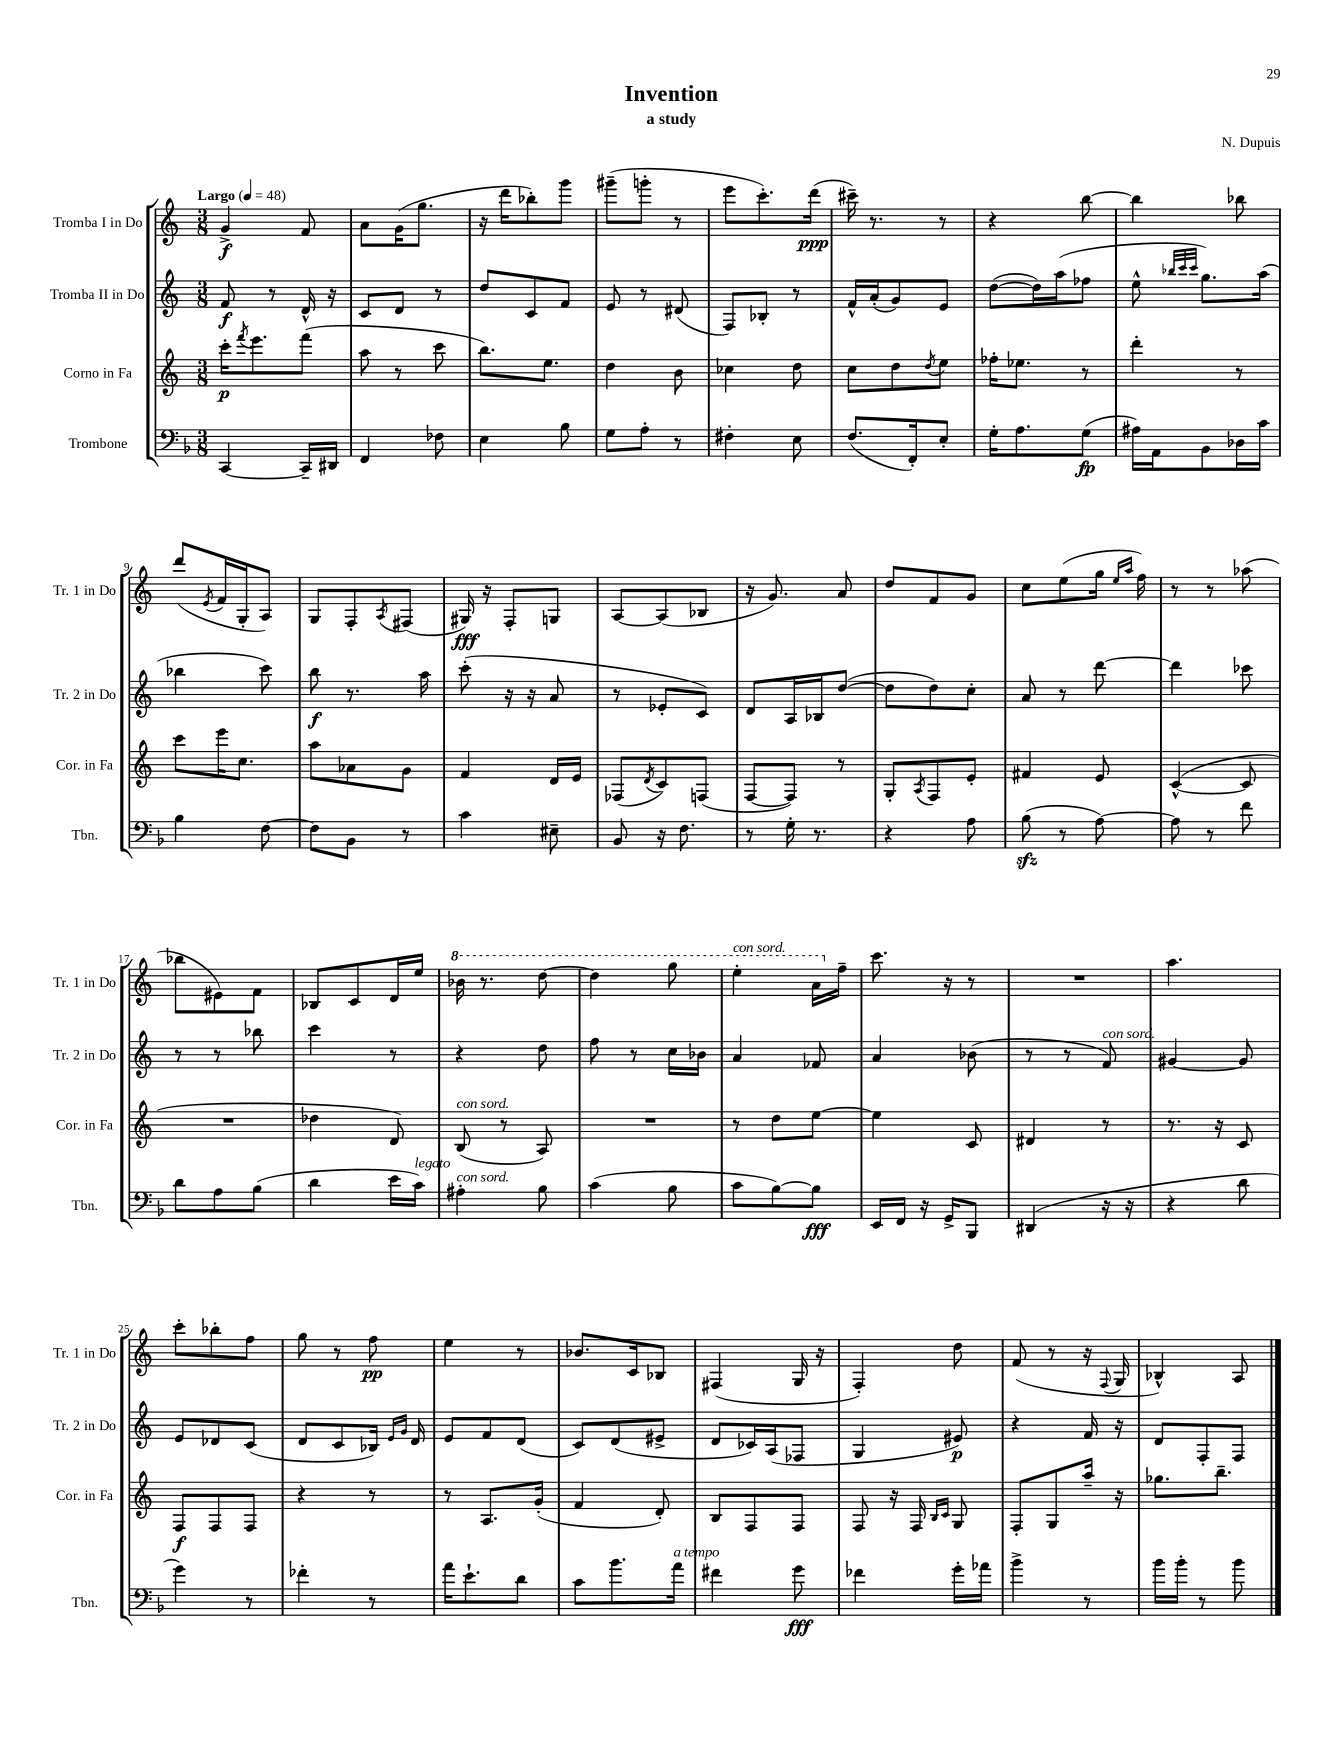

**kern	**dynam	**kern	**dynam	**kern	**dynam	**kern	**dynam
*part4	*part4	*part3	*part3	*part2	*part2	*part1	*part1
*staff4	*staff4	*staff3	*staff3	*staff2	*staff2	*staff1	*staff1
*I"Trombone	*	*I"Corno in Fa	*	*I"Tromba II in Do	*	*I"Tromba I in Do	*
*I'Tbn.	*	*I'Cor. in Fa	*	*I'Tr. 2 in Do	*	*I'Tr. 1 in Do	*
*clefF4	*	*clefG2	*	*clefG2	*	*clefG2	*
*k[b-]	*	*k[]	*	*k[]	*	*k[]	*
*M3/8	*	*M3/8	*	*M3/8	*	*M3/8	*
*MM48	*	*MM48	*	*MM48	*	*MM48	*
=1	=1	=1	=1	=1	=1	=1	=1
!	!	!	!	!	!	!LO:TX:a:B:t=Largo	!
[4CC/	.	16ccc'\KL	p	8f/	f	4g^/	f
.	.	8qfff/	.	.	.	.	.
.	.	8.eee\	.	.	.	.	.
.	.	.	.	8r	.	.	.
16CC~/LL]	.	(8fff\J	.	16d^^/	.	8f/	.
16DD#X/JJ	.	.	.	16r	.	.	.
=2	=2	=2	=2	=2	=2	=2	=2
4FF/	.	8aa\	.	8c/L	.	8a\L	.
.	.	8r	.	8d/J	.	(16g\K	.
.	.	.	.	.	.	8.gg\J	.
8F-X\	.	8ccc\	.	8r	.	.	.
=3	=3	=3	=3	=3	=3	=3	=3
4E\	.	8.bb\L)	.	8dd/L	.	16r	.
.	.	.	.	.	.	16ddd\KL	.
.	.	.	.	8c/	.	8bb-X'\)	.
.	.	8.ee\J	.	.	.	.	.
8B-\	.	.	.	8f/J	.	8ggg\J	.
=4	=4	=4	=4	=4	=4	=4	=4
8G\L	.	4dd\	.	8e/	.	(8ggg#X~\L	.
8A'\J	.	.	.	8r	.	8gggn'\J	.
8r	.	8b\	.	(8d#X/	.	8r	.
=5	=5	=5	=5	=5	=5	=5	=5
4F#X'\	.	4cc-X\	.	8F/L)	.	8eee\L	.
.	.	.	.	8B-X'/J	.	8.ccc'\)	.
8E\	.	8dd\	.	8r	.	.	.
.	.	.	.	.	.	(16ddd\Jk	ppp
=6	=6	=6	=6	=6	=6	=6	=6
(8.F/L	.	8cc\L	.	16f^^/LL	.	16ccc#X~\)	.
.	.	.	.	(16a'/J	.	8.r	.
.	.	8dd\	.	8g/)	.	.	.
16FF'/k)	.	.	.	.	.	.	.
.	.	8qdd/	.	.	.	.	.
8E'/J	.	8ee\J	.	8e/J	.	8r	.
=7	=7	=7	=7	=7	=7	=7	=7
16G'\KL	.	16ff-X'\KL	.	([8dd\L	.	4r	.
8.A\	.	8.ee-X\J	.	.	.	.	.
.	.	.	.	16dd\L])	.	.	.
.	.	.	.	(16aa\J	.	.	.
(8G\J	fp	8r	.	8ff-X\J	.	[8bb\	.
=8	=8	=8	=8	=8	=8	=8	=8
16A#X\LL)	.	4ddd'\	.	8ee^^\	.	4bb\]	.
16AA\J	.	.	.	.	.	.	.
.	.	.	.	32qqbb-X/LLL	.	.	.
.	.	.	.	32qqccc/	.	.	.
.	.	.	.	32qqccc/JJJ	.	.	.
8BB-\	.	.	.	8.gg\L)	.	.	.
16D-X\L	.	8r	.	.	.	8bb-X\	.
16c\JJ	.	.	.	(16aa\Jk	.	.	.
!!LO:LB:g=z
=9	=9	=9	=9	=9	=9	=9	=9
4B-\	.	8ccc\L	.	4bb-X\	.	(8ddd/L	.
.	.	.	.	.	.	8qe/	.
.	.	16eee\K	.	.	.	16f/L	.
.	.	8.cc\J	.	.	.	16G'/J	.
[8F\	.	.	.	8ccc\)	.	8A/J)	.
=10	=10	=10	=10	=10	=10	=10	=10
8F\L]	.	8aa\L	.	8bb\	f	8G/L	.
8BB-\J	.	8a-X\	.	8.r	.	8F'/	.
.	.	.	.	.	.	8qA/	.
8r	.	8g\J	.	.	.	(8F#X/J	.
.	.	.	.	16aa\	.	.	.
=11	=11	=11	=11	=11	=11	=11	=11
4c\	.	4f/	.	(8ccc'\	.	16G#X/)	fff
.	.	.	.	.	.	16r	.
.	.	.	.	16r	.	8F'/L	.
.	.	.	.	16r	.	.	.
8E#X~\	.	16d/LL	.	8a/	.	8Gn/J	.
.	.	16e/JJ	.	.	.	.	.
=12	=12	=12	=12	=12	=12	=12	=12
8BB-/	.	(8F-X/L	.	8r	.	[8A/L	.
.	.	8qd/	.	.	.	.	.
16r	.	8c/)	.	8e-X'/L	.	(8A/]	.
8.F\	.	.	.	.	.	.	.
.	.	(8Fn/J	.	8c/J)	.	8B-X/J	.
=13	=13	=13	=13	=13	=13	=13	=13
8r	.	[8F/L	.	8d/L	.	16r	.
.	.	.	.	.	.	8.g/)	.
16G'\	.	8F/J])	.	16A/L	.	.	.
8.r	.	.	.	16B-X/J	.	.	.
.	.	8r	.	([8dd/J	.	8a/	.
=14	=14	=14	=14	=14	=14	=14	=14
4r	.	8G'/L	.	8dd\L]	.	8dd/L	.
.	.	8qA/	.	.	.	.	.
.	.	8F/	.	8dd\)	.	8f/	.
8A\	.	8e'/J	.	8cc'\J	.	8g/J	.
=15	=15	=15	=15	=15	=15	=15	=15
(8B-zz\	.	4f#X/	.	8a/	.	8cc\L	.
8r	.	.	.	8r	.	(8ee\	.
[8A\)	.	8e/	.	[8ddd\	.	16gg\Jk	.
.	.	.	.	.	.	16qqee/LL	.
.	.	.	.	.	.	16qqaa/JJ	.
.	.	.	.	.	.	16ff\)	.
=16	=16	=16	=16	=16	=16	=16	=16
8A\]	.	([4c^^/	.	4ddd\]	.	8r	.
8r	.	.	.	.	.	8r	.
8f\	.	8c/]	.	8ccc-X\	.	(8aa-X\	.
!!LO:LB:g=z
=17	=17	=17	=17	=17	=17	=17	=17
8d\L	.	4.r	.	8r	.	8bb-X\L	.
8A\	.	.	.	8r	.	8e#X\)	.
(8B-\J	.	.	.	8bb-X\	.	8f\J	.
=18	=18	=18	=18	=18	=18	=18	=18
4d\	.	4dd-X\	.	4ccc\	.	8B-X/L	.
.	.	.	.	.	.	8c/	.
16e\LL	.	8d/)	.	8r	.	16d/L	.
!LO:TX:a:i:t=legato	!	!	!	!	!	!	!
16c\JJ)	.	.	.	.	.	16ee/JJ	.
=19	=19	=19	=19	=19	=19	=19	=19
*	*	*	*	*	*	*8va	*
!	!	!LO:TX:a:i:t=con sord.	!	!	!	!	!
!LO:TX:a:i:t=con sord.	!	!	!	!	!	!	!
4A#X'\	.	(8B/	.	4r	.	16bb-X\	.
.	.	.	.	.	.	8.r	.
.	.	8r	.	.	.	.	.
8B-\	.	8A/)	.	8dd\	.	[8ddd\	.
=20	=20	=20	=20	=20	=20	=20	=20
(4c\	.	4.r	.	8ff\	.	4ddd\]	.
.	.	.	.	8r	.	.	.
8B-\	.	.	.	16cc\LL	.	8ggg\	.
.	.	.	.	16b-X\JJ	.	.	.
=21	=21	=21	=21	=21	=21	=21	=21
!	!	!	!	!	!	!LO:TX:a:i:t=con sord.	!
8c\L	.	8r	.	4a/	.	4eee'\	.
[8B-\)	.	8dd\L	.	.	.	.	.
8B-\J]	fff	[8ee\J	.	8f-X/	.	16aa\LL	.
*	*	*	*	*	*	*X8va	*
.	.	.	.	.	.	16ff~\JJ	.
=22	=22	=22	=22	=22	=22	=22	=22
16EE/LL	.	4ee\]	.	4a/	.	8.ccc\	.
16FF/JJ	.	.	.	.	.	.	.
16r	.	.	.	.	.	.	.
16GG^/KL	.	.	.	.	.	16r	.
8BBB-/J	.	8c/	.	(8b-X\	.	8r	.
=23	=23	=23	=23	=23	=23	=23	=23
(4DD#X/	.	4d#X/	.	8r	.	4.r	.
.	.	.	.	8r	.	.	.
!	!	!	!	!LO:TX:a:i:t=con sord.	!	!	!
16r	.	8r	.	8f/)	.	.	.
16r	.	.	.	.	.	.	.
=24	=24	=24	=24	=24	=24	=24	=24
4r	.	8.r	.	[4g#X/	.	4.aa\	.
.	.	16r	.	.	.	.	.
8d\	.	8c/	.	8g#/]	.	.	.
!!LO:LB:g=z
=25	=25	=25	=25	=25	=25	=25	=25
4g\)	.	8F/L	f	8e/L	.	8ccc'\L	.
.	.	8F/	.	8d-X/	.	8bb-X'\	.
8r	.	8F/J	.	(8c/J	.	8ff\J	.
=26	=26	=26	=26	=26	=26	=26	=26
4f-X'\	.	4r	.	8d/L	.	8gg\	.
.	.	.	.	8c/	.	8r	.
8r	.	8r	.	16B-X/Jk)	.	8ff\	pp
.	.	.	.	16qqe/LL	.	.	.
.	.	.	.	16qqg/JJ	.	.	.
.	.	.	.	16d/	.	.	.
=27	=27	=27	=27	=27	=27	=27	=27
16a\KL	.	8r	.	8e/L	.	4ee\	.
8.e`\	.	.	.	.	.	.	.
.	.	8.A/L	.	8f/	.	.	.
8d\J	.	.	.	(8d/J	.	8r	.
.	.	(16g'/Jk	.	.	.	.	.
=28	=28	=28	=28	=28	=28	=28	=28
8c\L	.	4f/	.	8c/L)	.	8.b-X/L	.
8.b-\	.	.	.	(8d/	.	.	.
.	.	.	.	.	.	16c/k	.
.	.	8d'/)	.	8e#X^/J	.	8B-X/J	.
!LO:TX:a:i:t=a tempo	!	!	!	!	!	!	!
16a\Jk	.	.	.	.	.	.	.
=29	=29	=29	=29	=29	=29	=29	=29
4f#X\	.	8B/L	.	8d/L	.	(4F#X/	.
.	.	8F/	.	16c-X/L)	.	.	.
.	.	.	.	(16A/J	.	.	.
8g\	fff	8F/J	.	8F-X/J	.	16G/	.
.	.	.	.	.	.	16r	.
=30	=30	=30	=30	=30	=30	=30	=30
4f-X\	.	8F/	.	4G/	.	4F'/)	.
.	.	16r	.	.	.	.	.
.	.	16F/	.	.	.	.	.
.	.	16qqB/LL	.	.	.	.	.
.	.	16qqc/JJ	.	.	.	.	.
16g'\LL	.	8G/	.	8e#X/)	p	8dd\	.
16a-X\JJ	.	.	.	.	.	.	.
=31	=31	=31	=31	=31	=31	=31	=31
4b-^\	.	8F'/L	.	4r	.	(8f/	.
.	.	8G/	.	.	.	8r	.
8r	.	16aa~/Jk	.	16f/	.	16r	.
.	.	.	.	.	.	8qqF/	.
.	.	16r	.	16r	.	16G/	.
=32	=32	=32	=32	=32	=32	=32	=32
16b-\LL	.	8.gg-X\L	.	8d/L	.	4B-X^^/)	.
16b-'\JJ	.	.	.	.	.	.	.
8r	.	.	.	8F'/	.	.	.
.	.	8.bb~\J	.	.	.	.	.
8b-\	.	.	.	8F/J	.	8A/	.
==	==	==	==	==	==	==	==
*-	*-	*-	*-	*-	*-	*-	*-
